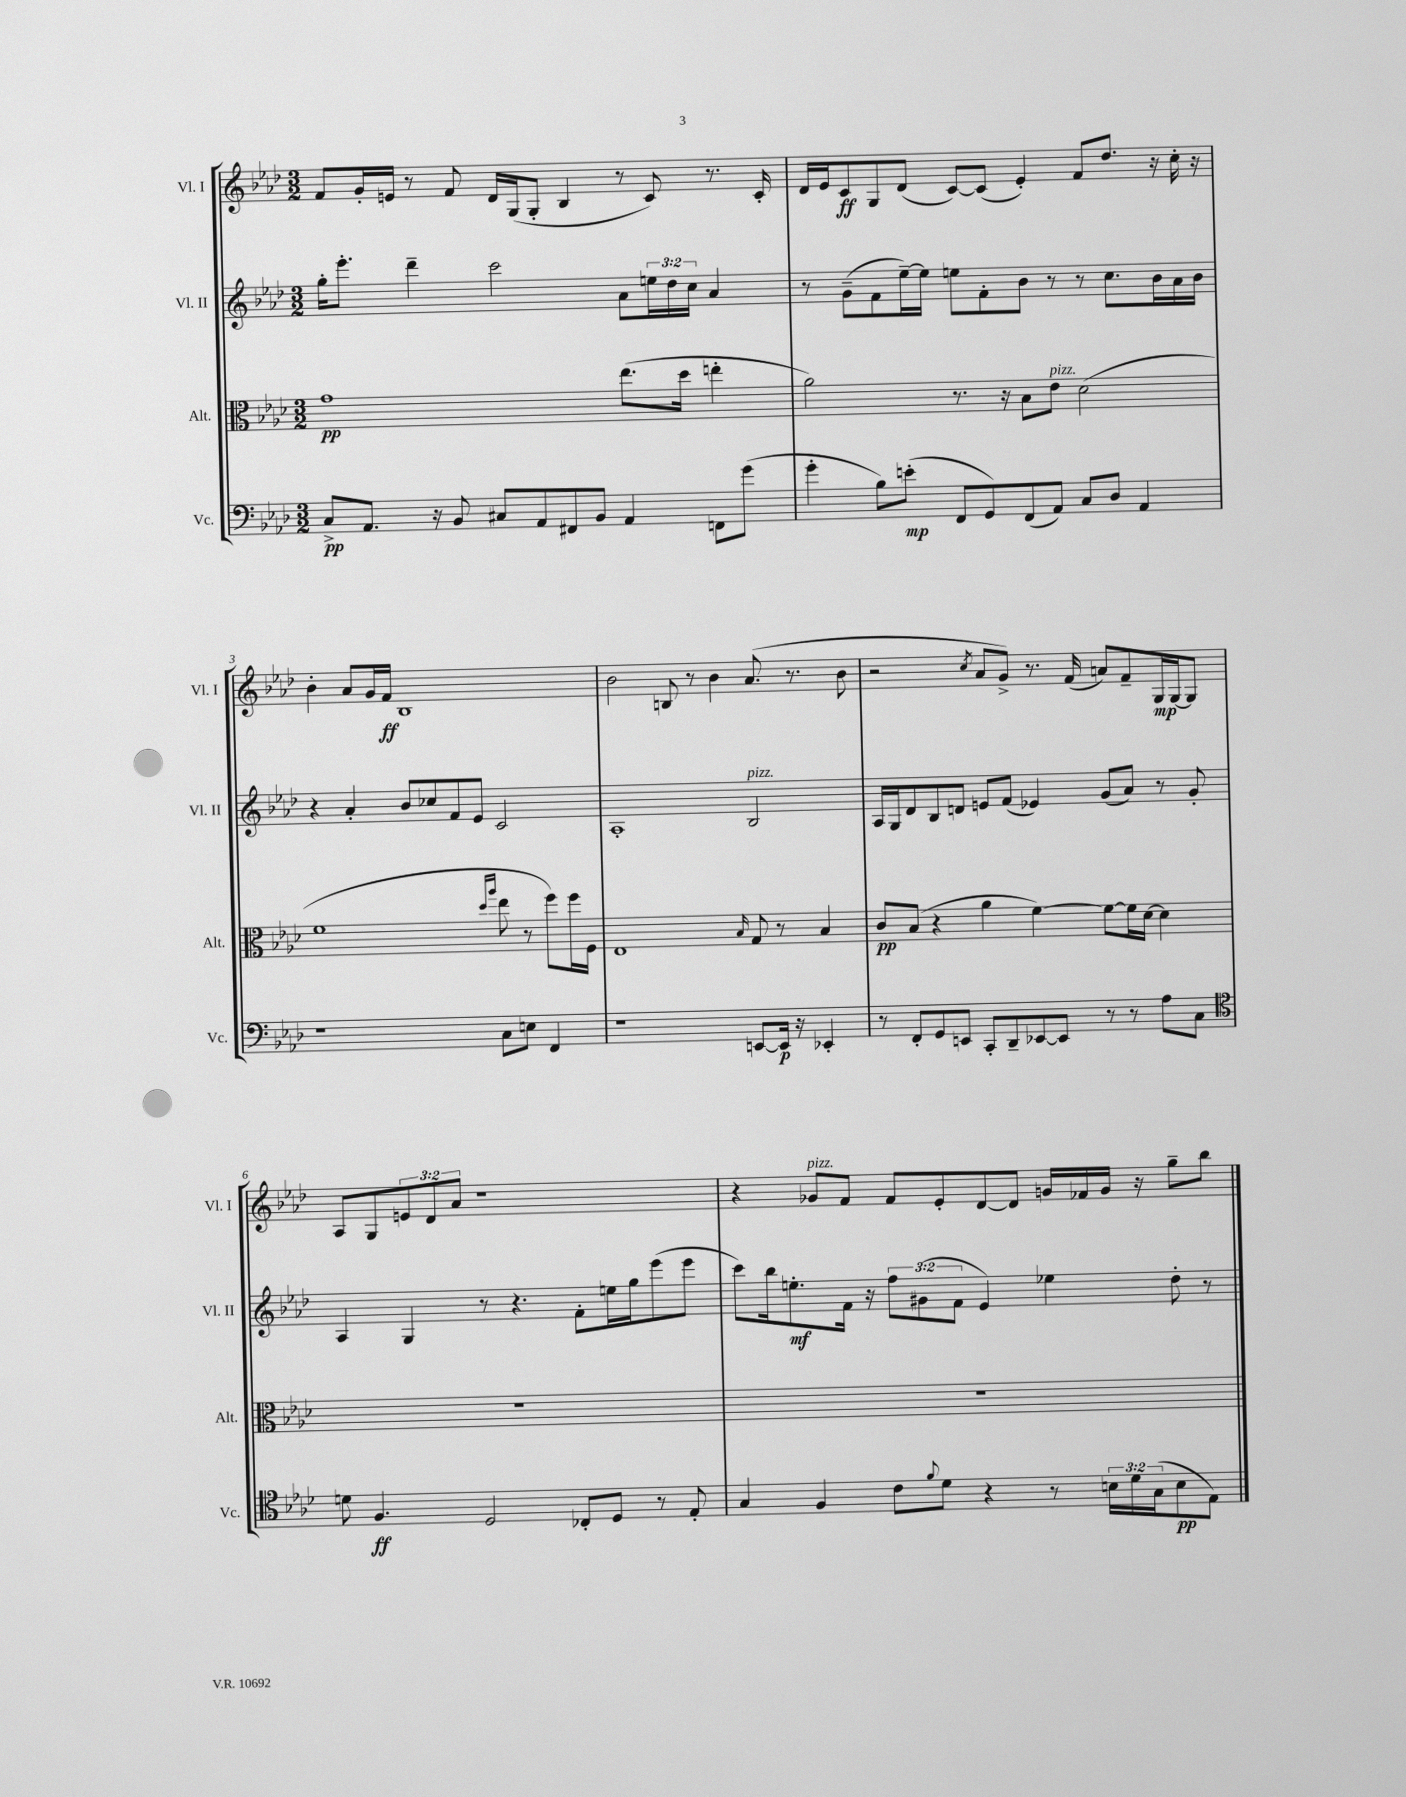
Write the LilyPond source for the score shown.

<<
\new StaffGroup <<
\new Staff = "s0" \with { instrumentName = "Vl. I" shortInstrumentName = "Vl. I" } {
    \clef treble \key aes \major \numericTimeSignature \time 3/2 \override Staff.TupletNumber.text = #tuplet-number::calc-fraction-text
    f'8 g'16-. e'16 r8 f'8 des'16 g16( g8-. bes4 r8 c'8) r8. c'16-. |
    des'16 ees'16 c'8\ff g8 des'8( c'8~) c'8( ees'4-.) f'8 des''8. r16 c''16-. r16 |
    bes'4-. aes'8 g'16 f'16\ff bes1 |
    bes'2 b8 r8 bes'4 aes'8.( r8. bes'8 |
    r2 \acciaccatura { c''8 } aes'8 g'8->) r8. f'16( a'8) f'8-- g16\mp g16~ g8 |
    aes8 g8 \tuplet 3/2 { e'8 des'8 aes'8 } r1 |
    r4 ges'8^\markup { \italic "pizz." } f'8 f'8 ees'8-. des'8~ des'8 g'16 fes'16 g'16 r16 g''8-- bes''8 \bar "|." |
}
\new Staff = "s1" \with { instrumentName = "Vl. II" shortInstrumentName = "Vl. II" } {
    \clef treble \key aes \major \numericTimeSignature \time 3/2 \override Staff.TupletNumber.text = #tuplet-number::calc-fraction-text
    g''16-. ees'''8.-. des'''4-- c'''2 aes'8 \tuplet 3/2 { e''16 des''16 c''16 } aes'4 |
    r8 g'8--( f'8 ees''16~--) ees''16 e''8 f'8-. bes'8 r8 r8 c''8. bes'16 aes'16 bes'16 |
    r4 aes'4-. bes'8 ces''8 f'8 ees'8 c'2 |
    aes1-. bes2^\markup { \italic "pizz." } |
    aes16 g16 des'8 bes8 d'8 e'8 f'8( ees'4) g'8( aes'8) r8 g'8-. |
    aes4 g4 r8 r4. f'8-. e''16 g''16 ees'''8( ees'''8 |
    c'''8) bes''16 e''8.-.\mf f'16 r16 \tuplet 3/2 { f''8 gis'8( f'8 } ees'4) ees''4 des''8-. r8 \bar "|." |
}
\new Staff = "s2" \with { instrumentName = "Alt." shortInstrumentName = "Alt." } {
    \clef alto \key aes \major \numericTimeSignature \time 3/2
    g'1\pp ees''8.( des''16 e''4-. |
    aes'2) r8. r16 bes8 ees'8^\markup { \italic "pizz." } des'2( |
    f'1 \grace { des''16 aes''16 } ees''8 r8 f''8) f''16 f16 |
    ees1 \grace { bes16 } g8 r8 bes4 |
    c'8\pp bes8( r4 aes'4 f'4~) f'8~ f'16 des'16~ des'4 |
    R1. |
    R1. \bar "|." |
}
\new Staff = "s3" \with { instrumentName = "Vc." shortInstrumentName = "Vc." } {
    \clef bass \key aes \major \numericTimeSignature \time 3/2 \override Staff.TupletNumber.text = #tuplet-number::calc-fraction-text
    c8->\pp aes,8. r16 bes,8 cis8 aes,8 fis,8 bes,8 aes,4 f,8 g'8( |
    g'4-. bes8) e'8-.\mp( f,8 g,8) f,8( aes,8) c8 des8 aes,4 |
    r1 c8 e8 f,4 |
    r1 e,8~ e,16\p r16 ees,4-. |
    r8 f,8-. g,8 e,8 c,8-. des,8-- ees,8~ ees,8 r8 r8 aes8 c8 |
    \clef tenor d'8 f4.\ff des2 ces8-. des8 r8 ees8-. |
    g4 f4 c'8 \appoggiatura { f'8 } des'8 r4 r8 \tuplet 3/2 { b16 des'16 g16( } b8\pp ees8) \bar "|." |
}
>>
>>
